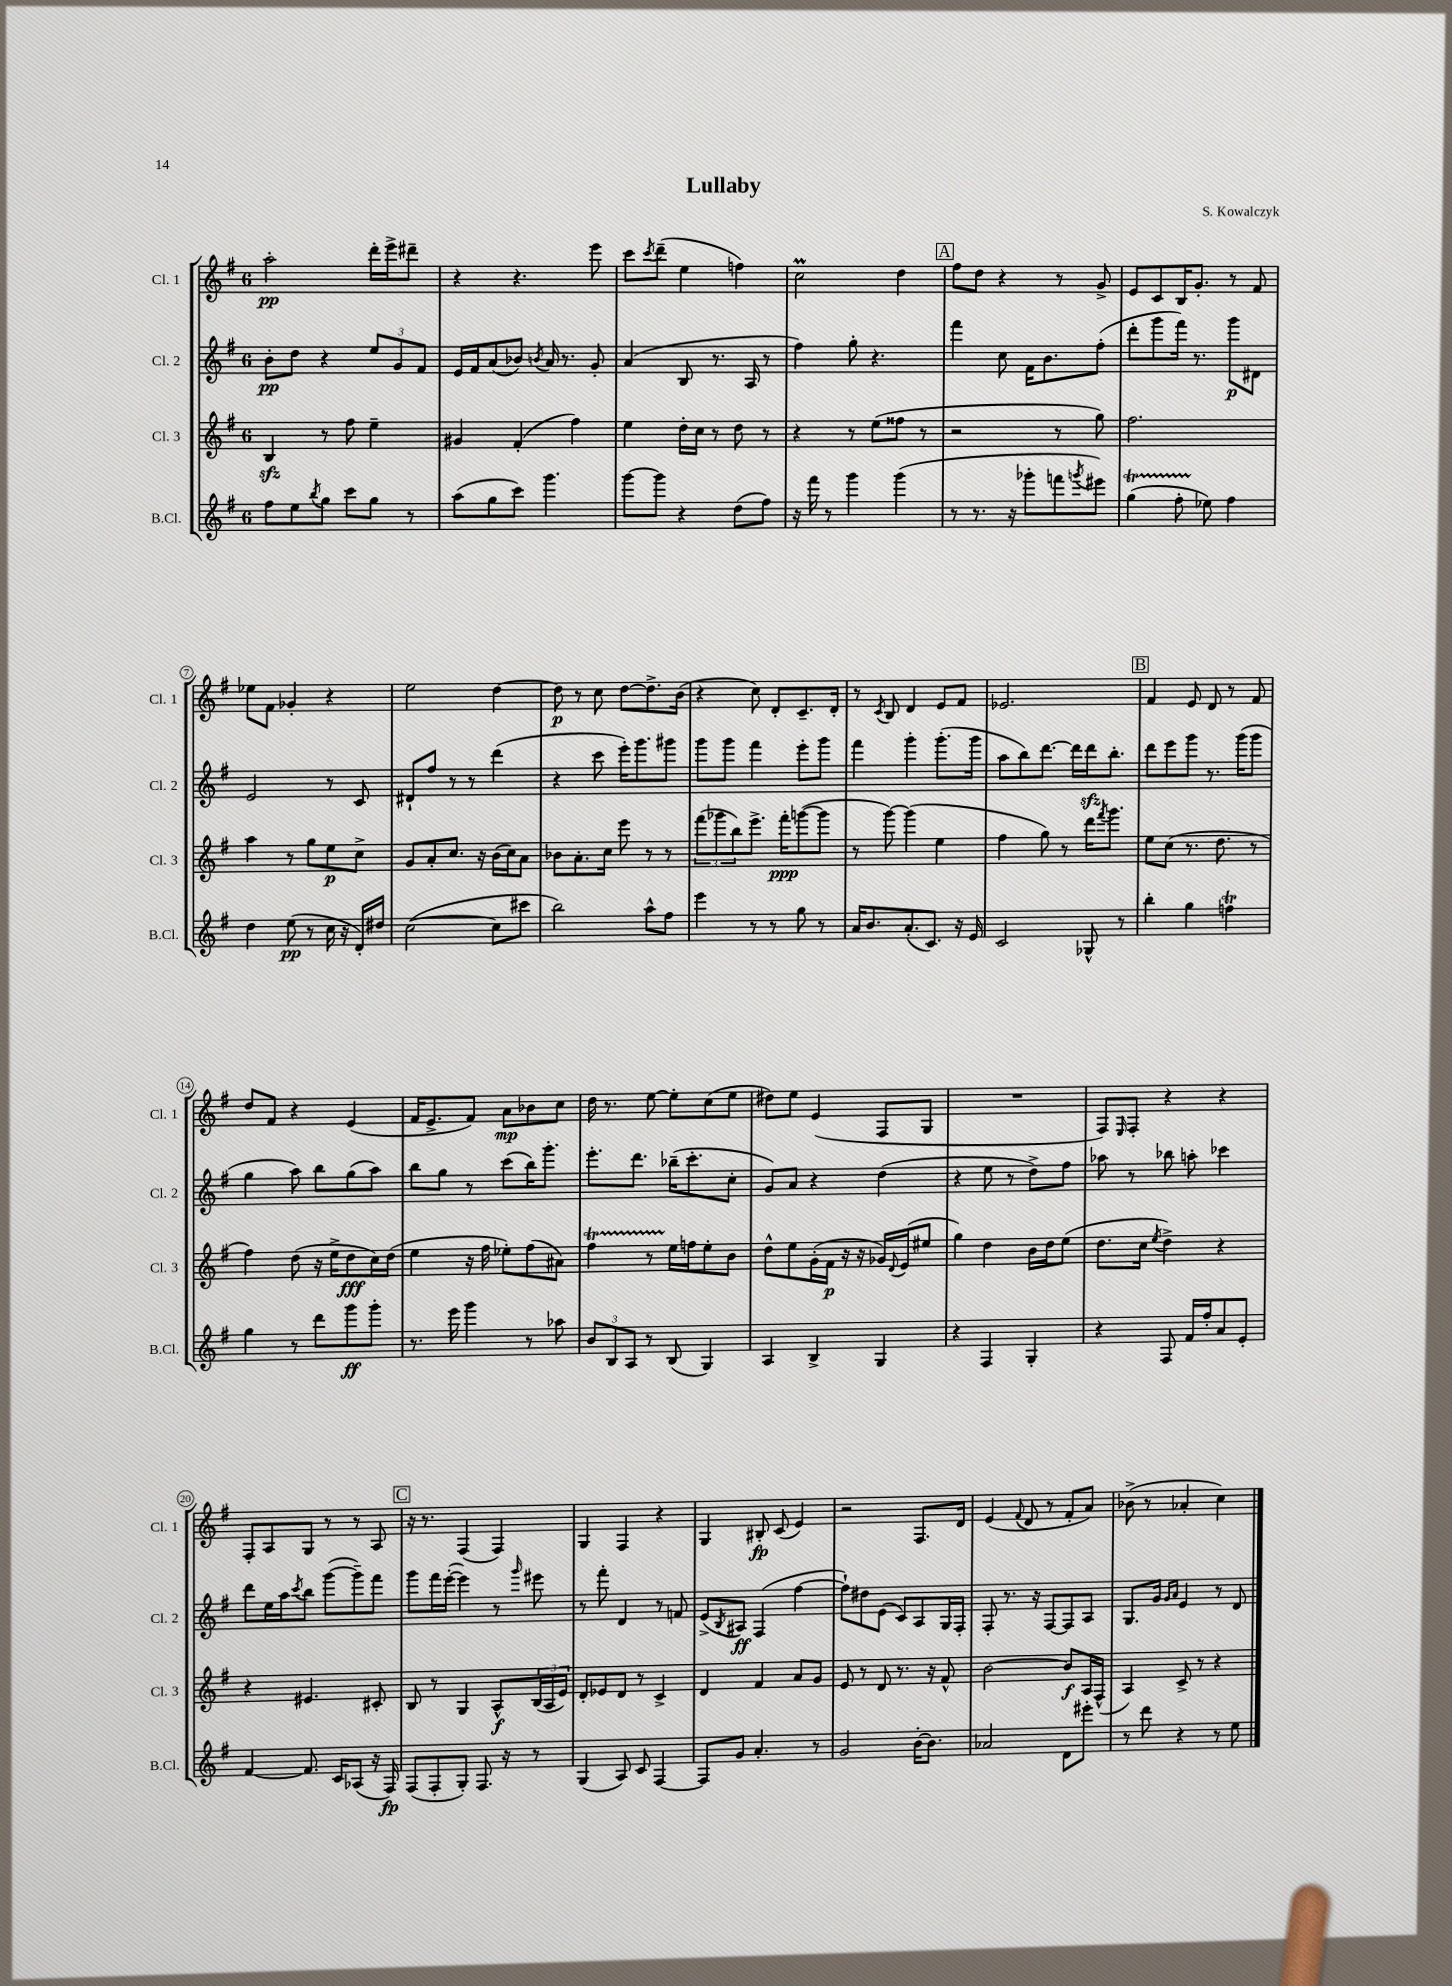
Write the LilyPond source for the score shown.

\header { title = "Lullaby" composer = "S. Kowalczyk" }
<<
\new StaffGroup <<
\new Staff = "s0" \with { instrumentName = "Cl. 1" shortInstrumentName = "Cl. 1" } {
    \clef treble \key g \major \once \override Staff.TimeSignature.style = #'single-digit \time 6/8
    a''2-.\pp d'''16-. e'''16-> dis'''8-- |
    r4 r4. e'''8 |
    c'''8 \acciaccatura { c'''8 } d'''8--( e''4 f''4) |
    c''2\prall d''4 |
    \mark \markup { \box "A" } fis''8 d''8 r4 r8 g'8-> |
    e'8 c'8 b16 g'8.-. r8 fis'8 |
    ees''8 fis'8 ges'4-. r4 |
    e''2 d''4~ |
    d''8\p r8 c''8 d''8~ d''8.-> b'16( |
    r4 c''8) d'8-. c'8.-- d'16-. |
    r8 \acciaccatura { c'8 } b8 d'4 e'8 fis'8 |
    ees'2. |
    \mark \markup { \box "B" } fis'4 e'8 d'8 r8 fis'8 |
    d''8 fis'8 r4 e'4( |
    fis'16 e'8.-> fis'8) a'8\mp bes'8 c''8 |
    d''16 r8. e''8~ e''8-. c''8( e''8 |
    dis''8) e''8 e'4( fis8 g8 |
    R2. |
    fis8) \grace { e16 } fis8-. r4 r4 |
    fis8-. a8 g8 r8 r8 a8 |
    \mark \markup { \box "C" } r16 r8. fis4( fis4) |
    g4 fis4 r4 |
    g4 bis8-.\fp c'8( e'4) |
    r2 fis8. d'16 |
    e'4( \appoggiatura { fis'8 } d'8 r8 fis'8-. a'8) |
    bes'8->( r8 aes'4-. c''4) \bar "|." |
}
\new Staff = "s1" \with { instrumentName = "Cl. 2" shortInstrumentName = "Cl. 2" } {
    \clef treble \key g \major \once \override Staff.TimeSignature.style = #'single-digit \time 6/8
    b'8-.\pp d''8 r4 \tuplet 3/2 { e''8 g'8 fis'8 } |
    e'16 fis'16 a'8( bes'8) \acciaccatura { b'8 } a'16 r8. g'8-. |
    a'4( b8 r8. a16 r8 |
    fis''4) g''8-. r4. |
    \mark \markup { \box "A" } fis'''4 c''8 fis'16 b'8. fis''8-.( |
    d'''8-. g'''8 fis'''16) r8. g'''8\p dis'8 |
    e'2 r8 c'8 |
    dis'8-! fis''8 r8 r8 d'''4( |
    r4 c'''8 e'''16-.) g'''8. gis'''8 |
    g'''8 g'''8 fis'''4 e'''8-. g'''8 |
    fis'''4 g'''4-. g'''8.-.( g'''16 |
    a''8 b''8) d'''8.~ d'''16 d'''16\sfz b''8.-. |
    \mark \markup { \box "B" } d'''8 e'''8 g'''8 r8. g'''16( g'''8 |
    g''4 a''8) b''8 g''8( a''8) |
    b''8 g''8 r8 c'''8( b''16) g'''8.-. |
    e'''8.-. d'''8. bes''16--( c'''8.-. c''8-. |
    g'8) a'8 r4 d''4( |
    r4 e''8 r8 d''8->) fis''8 |
    aes''8 r8 bes''8 a''8-. ces'''4 |
    d'''8 e''16 a''16 \acciaccatura { c'''8 } b''8 g'''8~( g'''8--) fis'''8 |
    \mark \markup { \box "C" } g'''8 fis'''16 e'''16~-.( e'''4) r8 \grace { g'''16 } eis'''8 |
    r8 fis'''8-. d'4 r8 f'8 |
    e'8->( \acciaccatura { b8 } ais8\ff) fis4( fis''4~ |
    fis''8-!) dis''8 e'8( c'8) a8 g16 fis16-. |
    fis8-. r8. r16 fis8~ fis8 a8 |
    g8. g'16 \grace { g'16 a'16 } e'4 r8 d'8 \bar "|." |
}
\new Staff = "s2" \with { instrumentName = "Cl. 3" shortInstrumentName = "Cl. 3" } {
    \clef treble \key g \major \once \override Staff.TimeSignature.style = #'single-digit \time 6/8
    b4\sfz r8 fis''8 e''4-- |
    gis'4 fis'4-.( fis''4) |
    e''4 d''16-. c''16 r8 d''8 r8 |
    r4 r8 e''8( fisis''8 r8 |
    \mark \markup { \box "A" } r2 r8 g''8) |
    fis''2. |
    a''4 r8 g''8 e''8\p c''8-> |
    g'8 a'8-. c''8. r16 b'16( c''16) a'8 |
    bes'8 a'8.-. c''16 e'''8 r8 r8 |
    \tuplet 3/2 { fis'''8( ges'''8 b''8) } e'''8.-> fis'''16-.\ppp g'''8~( g'''8 |
    r8 g'''8~) g'''4( e''4 |
    fis''4 g''8) r8 d'''16 \acciaccatura { fis'''8 } g'''8. |
    \mark \markup { \box "B" } e''8 c''8( r8. d''8. r8 |
    fis''4) d''8( r16 e''16-> d''8\fff c''16) d''16( |
    e''4 r16 fis''16 ees''8-.) fis''8( ais'8) |
    fis''4\startTrillSpan r8 e''16\stopTrillSpan f''16 e''8-. b'8 |
    d''8-^ e''8 g'16-.( fis'16\p r16 r16 ges'16) \appoggiatura { d'8 } e'16( eis''8 |
    g''4) d''4 b'16 d''16 e''8( |
    d''8. c''16 \acciaccatura { e''8 } d''4->) r4 |
    r4 eis'4. cis'8-. |
    \mark \markup { \box "C" } b8 r8 g4 a8-^\f \tuplet 3/2 { b16( a16 e'16) } |
    d'8-. ees'8 d'8 r8 c'4-> |
    d'4 fis'4 a'8 g'8 |
    e'8 r8 d'8 r8. r16 fis'8-^ |
    b'2~ b'8\f a16 fis16-^( |
    a4) c'8-> r8 r4 \bar "|." |
}
\new Staff = "s3" \with { instrumentName = "B.Cl." shortInstrumentName = "B.Cl." } {
    \clef treble \key g \major \once \override Staff.TimeSignature.style = #'single-digit \time 6/8
    fis''8 e''8 \acciaccatura { b''8 } g''8 c'''8 g''8 r8 |
    a''8( g''8 c'''8) g'''4. |
    g'''8~ g'''8 r4 d''8( fis''8) |
    r16 fis'''16 r8 g'''4 g'''4( |
    \mark \markup { \box "A" } r8 r8. r16 ges'''8-. f'''8 \acciaccatura { g'''8 } eis'''8) |
    g''4\startTrillSpan( fis''8-. ees''8\stopTrillSpan) fis''4 |
    d''4 e''8\pp( r8 c''16 r16 d'16-.) dis''16 |
    c''2~( c''8 cis'''8 |
    b''2) a''8-^ fis''8 |
    e'''4 r8 r8 g''8 r8 |
    a'16 b'8. a'8.-.( c'8.) r16 e'16 |
    c'2 ges8-^ r8 |
    \mark \markup { \box "B" } b''4-. g''4 f''4\trill |
    g''4 r8 d'''8 g'''8\ff g'''8-. |
    r8. e'''16 g'''4 r8 aes''8 |
    \tuplet 3/2 { b'8 b8 a8 } r8 b8( g4) |
    a4 b4-> g4 |
    r4 fis4 g4-. |
    r4 fis8 fis'16 fis''16-. a'8 e'8-. |
    fis'4~ fis'8. c'16 aes8( r16 fis16\fp) |
    \mark \markup { \box "C" } fis8( fis8-. g8-.) fis8. r16 r8 |
    g4( a8) c'8 fis4~ |
    fis8 g'8 a'4.-. r8 |
    g'2 b'16~-. b'8. |
    aes'2 d'8 eis'''8-. |
    r8 d'''8 r4 r8 e''8 \bar "|." |
}
>>
>>
\layout { \context { \Score \override BarNumber.stencil = #(make-stencil-circler 0.1 0.3 ly:text-interface::print) } }
